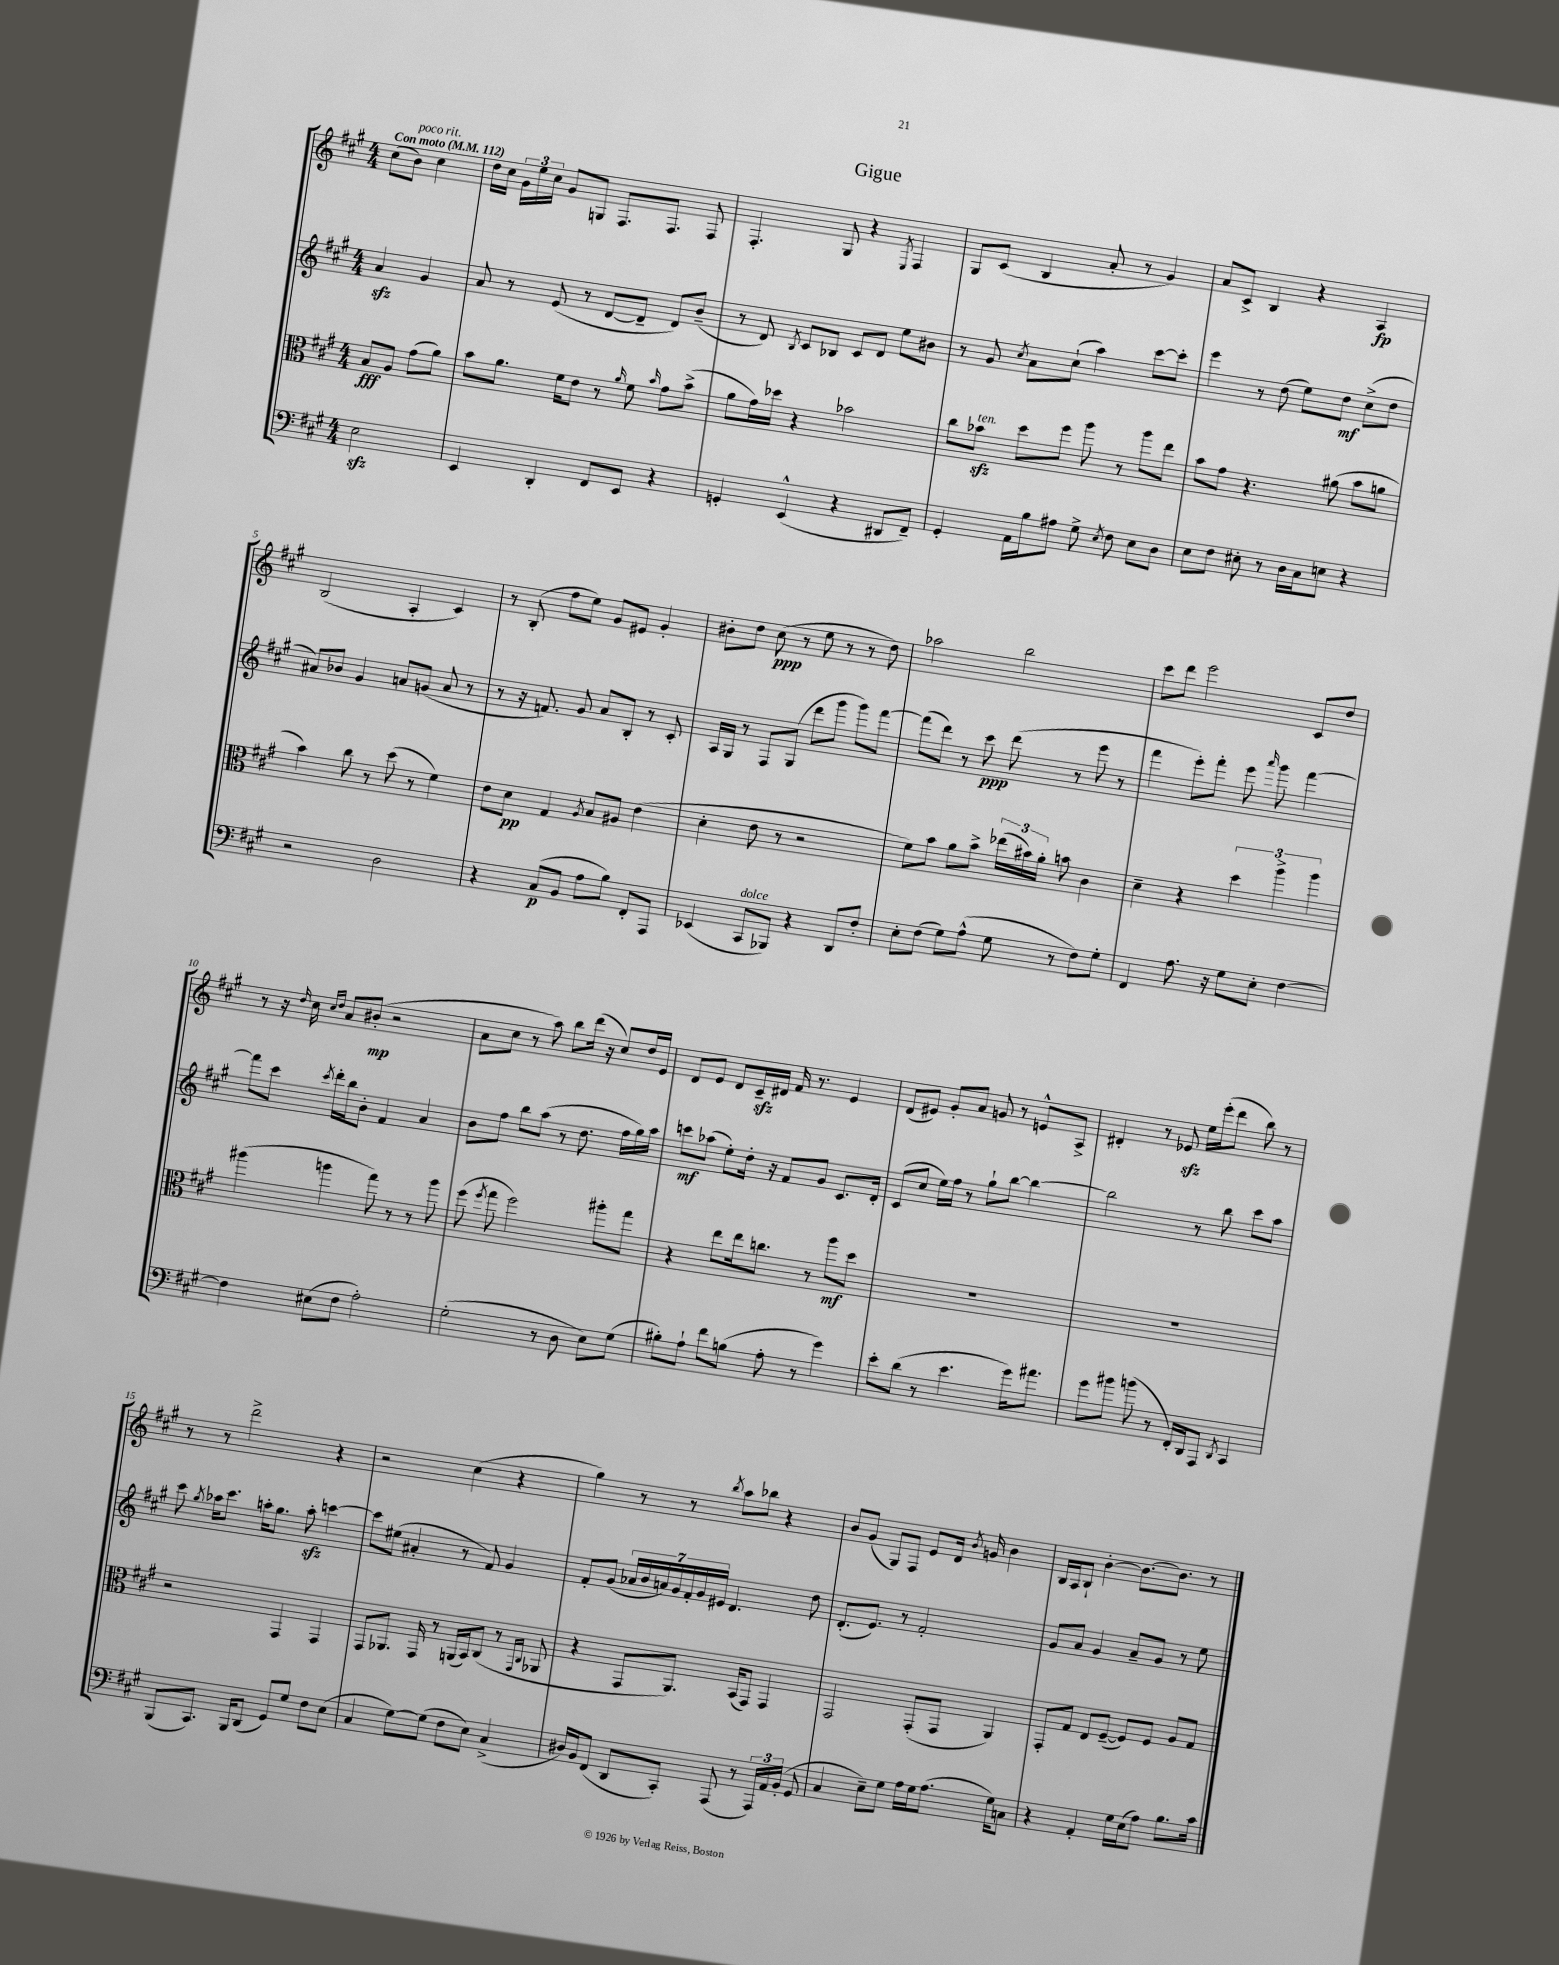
\header { title = "Gigue" }
<<
\new StaffGroup <<
\new Staff = "s0" {
    \clef treble \key a \major \numericTimeSignature \time 4/4 \partial 2 \tempo "Con moto" 4 = 112
    \autoBeamOff cis''8[( b'8]^\markup { \italic "poco rit." }) cis''4 |
    d''16[ cis''16] \tuplet 3/2 { gis'16[ e''16 cis''16] } gis'8[ g8] fis8.[ fis8.] fis8 |
    fis4.-. gis8 r4 \acciaccatura { e8 } fis4 |
    gis8[ cis'8]( b4 a'8-. r8 gis'4) |
    a'8[ cis'8]-> b4 r4 a4\fp |
    b2( a4-. cis'4) |
    r8 b8-.( fis''8[ e''8]) gis'8[ eis'8] gis'4-. |
    bis'8[-. d''8] cis''8\ppp( r8 e''8 r8 r8 d''8) |
    aes''2 b''2 |
    cis'''8[ d'''8] e'''2 cis'8[ d''8] |
    r8 r16 \grace { d''16 } cis''16 \grace { cis''16[ d''16] } a'8[ bis'8]-.\mp( r2 |
    a'8[ cis''8] r8 a''8) b''8[ d'''16]( r16 cis''8[) d''16 e'16] |
    d'8[ e'8] d'8[ cis'16--\sfz dis'16] fis'16 r8. e'4 |
    d'8[( eis'8]) gis'8[-. a'8] g'8 r8 e'8[-^ a8]-> |
    dis'4-. r8 ees'8\sfz e''16[ e'''16-.( d'''8] b''8) r8 |
    r8 r8 d'''2-> r4 |
    r2 cis''4( r4 |
    gis''4) r8 r8 \acciaccatura { b''8 } a''8[ bes''8] r4 |
    b'8[ gis'8]( gis8[) fis8] e'8[ d'16] \acciaccatura { b'8 } g'16 b'4 |
    b16[ a16 b8]-! b'4~-. b'8.[~ b'8.] r8 \bar "|." |
}
\new Staff = "s1" {
    \clef treble \key a \major \numericTimeSignature \time 4/4 \partial 2
    \autoBeamOff a'4\sfz gis'4 |
    a'8 r8 e'8( r8 d'8[~ d'8]-- d'8[) b'8]--( |
    r8 d'8) \acciaccatura { b8 } cis'8[ bes8] cis'8[ d'8] e''8[ bis'8] |
    r8 gis'8 \acciaccatura { cis''8 } a'8[ cis''8]-!( a''4) cis'''8[~ cis'''8]-. |
    e'''4 r8 d''8( e''8[) d''8]\mf cis''8[->( d''8] |
    ais'8[) bes'8] gis'4 a'8[ g'8]( a'8 r8 |
    r8 r16 f'8.) gis'8 a'8[ b8]-. r8 cis'8-. |
    a16[ gis16] r8 fis8[ gis8]( d'''8[ gis'''8] gis'''8[) fis'''8]~ |
    fis'''8[( d'''8]) r8 cis'''8\ppp d'''8( r8 e'''8 r8 |
    fis'''4 e'''8[-.) fis'''8]-. e'''8 \grace { a'''16 } gis'''8 fis'''4~ |
    fis'''8[ cis'''8] \acciaccatura { cis'''8 } d'''16[-. b''16 b'8]-. fis'4 a'4 |
    b'8[ fis''8] b''8[ a''8]( r8 d''8. fis''16[ gis''16) a''16] |
    c'''8[\mf aes''8]( e''8[-.) d''16]-. r16 fis'8[ gis'8] cis'8.[ d'16]-. |
    cis'8[( cis''8] e''16[) fis''16] r8 gis''8[-! b''8]~ b''4~ |
    b''2 r8 b''8 cis'''8[ a''8] |
    cis'''8 \acciaccatura { gis''8 } aes''16[ cis'''8.] a''16[-. gis''8.] a''8-.\sfz c'''4~ |
    c'''8[ eis''8]( ais'4-. r8 fis'8) gis'4 |
    fis'8[-. gis'8]( \tuplet 7/4 { aes'16[ b'16 a'16) gis'16 fis'16-. gis'16 eis'16] } d'4. d''8 |
    d'8.[-.( e'8.]) r8 fis'2-. |
    gis'8[ a'8] gis'4 a'8[-- gis'8] r8 e''8 \bar "|." |
}
\new Staff = "s2" {
    \clef alto \key a \major \numericTimeSignature \time 4/4 \partial 2
    \autoBeamOff b8[\fff a8] gis'8[( a'8]) |
    b'8[ a'8.] fis'16[ e'8] r8 \grace { a'16 } fis'8 \grace { b'16 } gis'8[ b'8]->( |
    a'8[ gis'16) des''16] r4 bes'2 |
    cis''8[ bes'8]\sfz^\markup { \italic "ten." } d''8[ fis''8] a''8 r8 a''8[ e''8] |
    b'8[ gis'8] r4. ais'8( b'8[ a'8] |
    b'4) cis''8 r8 d''8( r8 fis'4) |
    e'8[ d'8]\pp gis4 \acciaccatura { a8 } b8[ ais8] e'4( |
    d'4-. e'8 r8 r2 |
    fis'8[) b'8] a'8[ b'8]-> \tuplet 3/2 { ees''16[( bis'16) a'16]-. } b'8 cis'4 |
    d'4-- r4 \tuplet 3/2 { d''4 a''4-> a''4 } |
    ais''4( a''4 gis''8) r8 r8 a''8 |
    fis''8( \acciaccatura { fis''8 } gis''8 fis''2) ais''8[-. gis''8] |
    r4 e''8[ e''16 c''8.] r8 a''8[\mf d''8] |
    R1 |
    R1 |
    r2 gis,4 gis,4 |
    gis,8[ aes,8.] gis,16 r8 a,16[( b,16) cis8]( r8 \grace { gis,16[ cis16] } aes,8 |
    r4 gis,8[ a,8.]) b,16[( gis,8]) gis,4 |
    gis,2 gis,8[-.( gis,8] a,4) |
    gis,8[-. gis8] e8[ fis8]~--( fis8[) fis8] a8[ gis8] \bar "|." |
}
\new Staff = "s3" {
    \clef bass \key a \major \numericTimeSignature \time 4/4 \partial 2
    \autoBeamOff e2\sfz |
    e,4 d,4-. fis,8[ e,8] r4 |
    g,4-. e,4-^( r4 dis,8[ fis,8]--) |
    gis,4-. a,16[ b16 ais8] gis8-> \acciaccatura { e8 } fis8 e8[ d8] |
    e8[ fis8] eis8-. r8 d16[ cis16 e8] r4 |
    r2 d2 |
    r4 cis8[\p( b,8] a8[ b8]) fis,8[-. a,,8] |
    ees,4( cis,8[^\markup { \italic "dolce" } bes,,8]) r4 d,8[ fis8]-. |
    e8[-. fis8]( gis8[) a8]-^( gis8 r8 fis8[) gis8]-. |
    fis,4 a8. r16 gis8[ e8]-. fis4~ |
    fis4 eis8[( fis8] a2-.) |
    gis2-.( r8 d8 e8[) gis8]( |
    bis8[-.) a8]-! fis'8[ b8]( a8-. r8 gis'4) |
    e'8[-. d'8]( r8 e'4. gis'16[) ais'8.] |
    gis'8[ bis'8] b'8( r8 fis,16[-.) d,16 a,,8] \acciaccatura { d,8 } cis,4 |
    b,,8[( cis,8.]) b,,16[ d,8]( gis,8[) gis8] fis8[ e8]( |
    cis4 gis8[~) gis8]( fis8[ e8]) cis4->( |
    dis16[) b,16 fis,8]( d,8[ cis,8]-.) a,,8( r8 \tuplet 3/2 { a,,16[) a,16 b,16]-.( } gis,8 |
    cis4 e8[--) gis8] a16[ gis16 a8.]( gis16[) c8] |
    r4 a,4-. gis16[ e16( a8]) b8.[ cis'16] \bar "|." |
}
>>
>>
